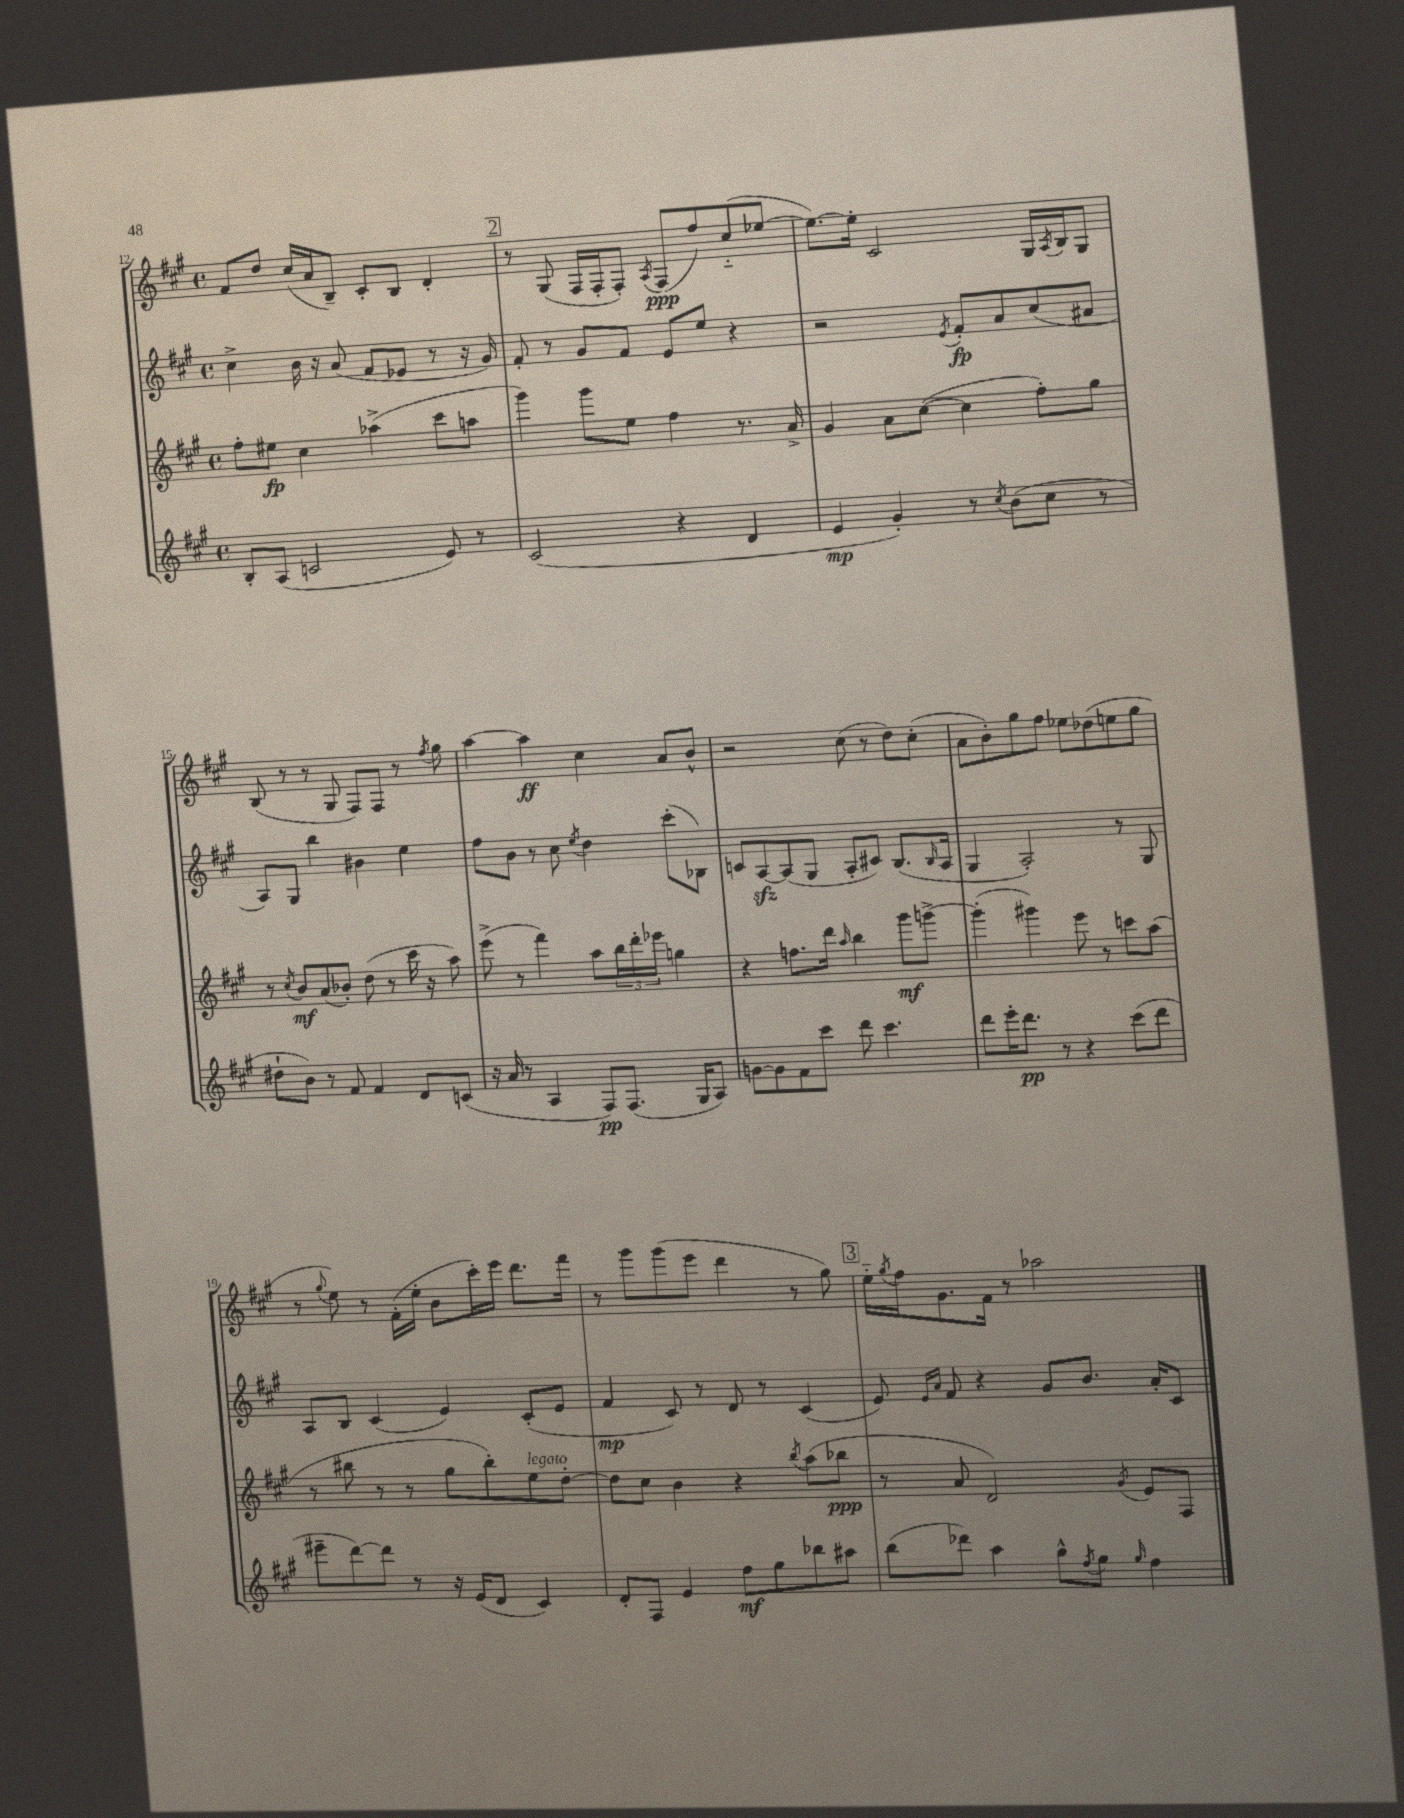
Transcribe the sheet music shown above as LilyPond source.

<<
\new StaffGroup <<
\new Staff = "s0" {
    \clef treble \key a \major \defaultTimeSignature \time 4/4
    fis'8 d''8 cis''16( a'16 b8--) cis'8-. b8 d'4-. |
    \mark \markup { \box "2" } r8 gis8( fis16 fis16-. fis8-.) \acciaccatura { a8 } fis8\ppp( fis''8) cis''8-_( ees''8~ |
    ees''8.~) ees''16-. cis'2 gis16 \acciaccatura { a8 } b16 gis8 |
    b8( r8 r8 gis8 fis8) fis8 r8 \acciaccatura { fis''8 } gis''8 |
    a''4~ a''4\ff cis''4 a'8 b'8-^ |
    r2 cis''8( r8 d''8) cis''8-.( |
    a'8 b'8-.) gis''8 fis''8 ees''8 des''8( e''8 gis''8 |
    r8 \appoggiatura { gis''8 } e''8) r8 fis'16-.( e''16-. b'8 cis'''16-.) e'''16 d'''8. fis'''16 |
    r8 gis'''8 gis'''8( e'''8 d'''4 r8 gis''8) |
    \mark \markup { \box "3" } e''16-_ \acciaccatura { gis''8 } fis''16 gis'8. fis'16 r8 aes''2 \bar "|." |
}
\new Staff = "s1" {
    \clef treble \key a \major \defaultTimeSignature \time 4/4
    cis''4-> b'16 r16 a'8( fis'8 ees'8 r8 r16 gis'16) |
    \mark \markup { \box "2" } fis'8-. r8 gis'8 fis'8 e'8 e''8 r4 |
    r2 \acciaccatura { e'8 } fis'8-.\fp a'8 cis''8( ais'8 |
    a8) gis8 b''4 bis'4 e''4 |
    fis''8 b'8 r8 cis''8 \acciaccatura { e''8 } d''4 cis'''8-.( bes8) |
    c'8 a8~\sfz a8( gis8 a8-. cis'8) b8.( \grace { b16 } a16 |
    gis4 a2-.) r8 gis8 |
    a8 b8 cis'4( e'4) cis'8-.( e'8 |
    fis'4\mp cis'8) r8 d'8 r8 cis'4( |
    \mark \markup { \box "3" } e'8) \grace { e'16 a'16 } fis'8 r4 gis'8 b'8. a'16-. cis'8 \bar "|." |
}
\new Staff = "s2" {
    \clef treble \key a \major \defaultTimeSignature \time 4/4
    fis''8-. eis''8\fp cis''4 aes''4->( cis'''8 a''8 |
    \mark \markup { \box "2" } gis'''4) gis'''8 e''8 fis''4 r8. a'16-> |
    gis'4 a'8 cis''8~( cis''4 fis''8-.) gis''8 |
    r8 \acciaccatura { cis''8 } b'8\mf a'8( bes'8-.) d''8( r8 cis'''16 r16 a''8) |
    e'''8->( r8 fis'''4) a''8 \tuplet 3/2 { b''16 d'''16-. ees'''16 } g''4 |
    r4 f''8. d'''16 \grace { a''16 } b''4 gis'''8\mf g'''8~-> |
    g'''4-.( gis'''4) e'''8 r8 c'''8 a''8( |
    r8 bis''8 r8 r8 gis''8 bis''8-.) e''8^\markup { \italic "legato" } d''8~-. |
    d''8 cis''8 b'4 r4 \acciaccatura { b''8 } a''8( bes''8\ppp |
    \mark \markup { \box "3" } r8 a'8 d'2) \acciaccatura { gis'8 } e'8 fis8 \bar "|." |
}
\new Staff = "s3" {
    \clef treble \key a \major \defaultTimeSignature \time 4/4
    b8-. a8( c'2 e'8) r8 |
    \mark \markup { \box "2" } cis'2( r4 d'4 |
    e'4\mp gis'4-.) r8 \acciaccatura { cis''8 } b'8( cis''8 r8 |
    dis''8-! b'8) r8 fis'8 fis'4 d'8 c'8( |
    r16 a'16 r8 a4 fis8\pp) fis8.( gis16 a8) |
    g'8~ g'8 fis'8 cis'''8 d'''8 cis'''4. |
    d'''8 e'''16-. d'''8.\pp r8 r4 cis'''8( d'''8 |
    eis'''8-- d'''8~) d'''8 r8 r16 e'16( d'8 cis'4) |
    d'8-. fis8 e'4 d''8\mf e''8 bes''8 ais''8 |
    \mark \markup { \box "3" } b''8( des'''8) a''4 gis''8-^ \acciaccatura { d''8 } e''8 \grace { e''16 } d''4 \bar "|." |
}
>>
>>
\layout { \context { \Score currentBarNumber = #12 } }
